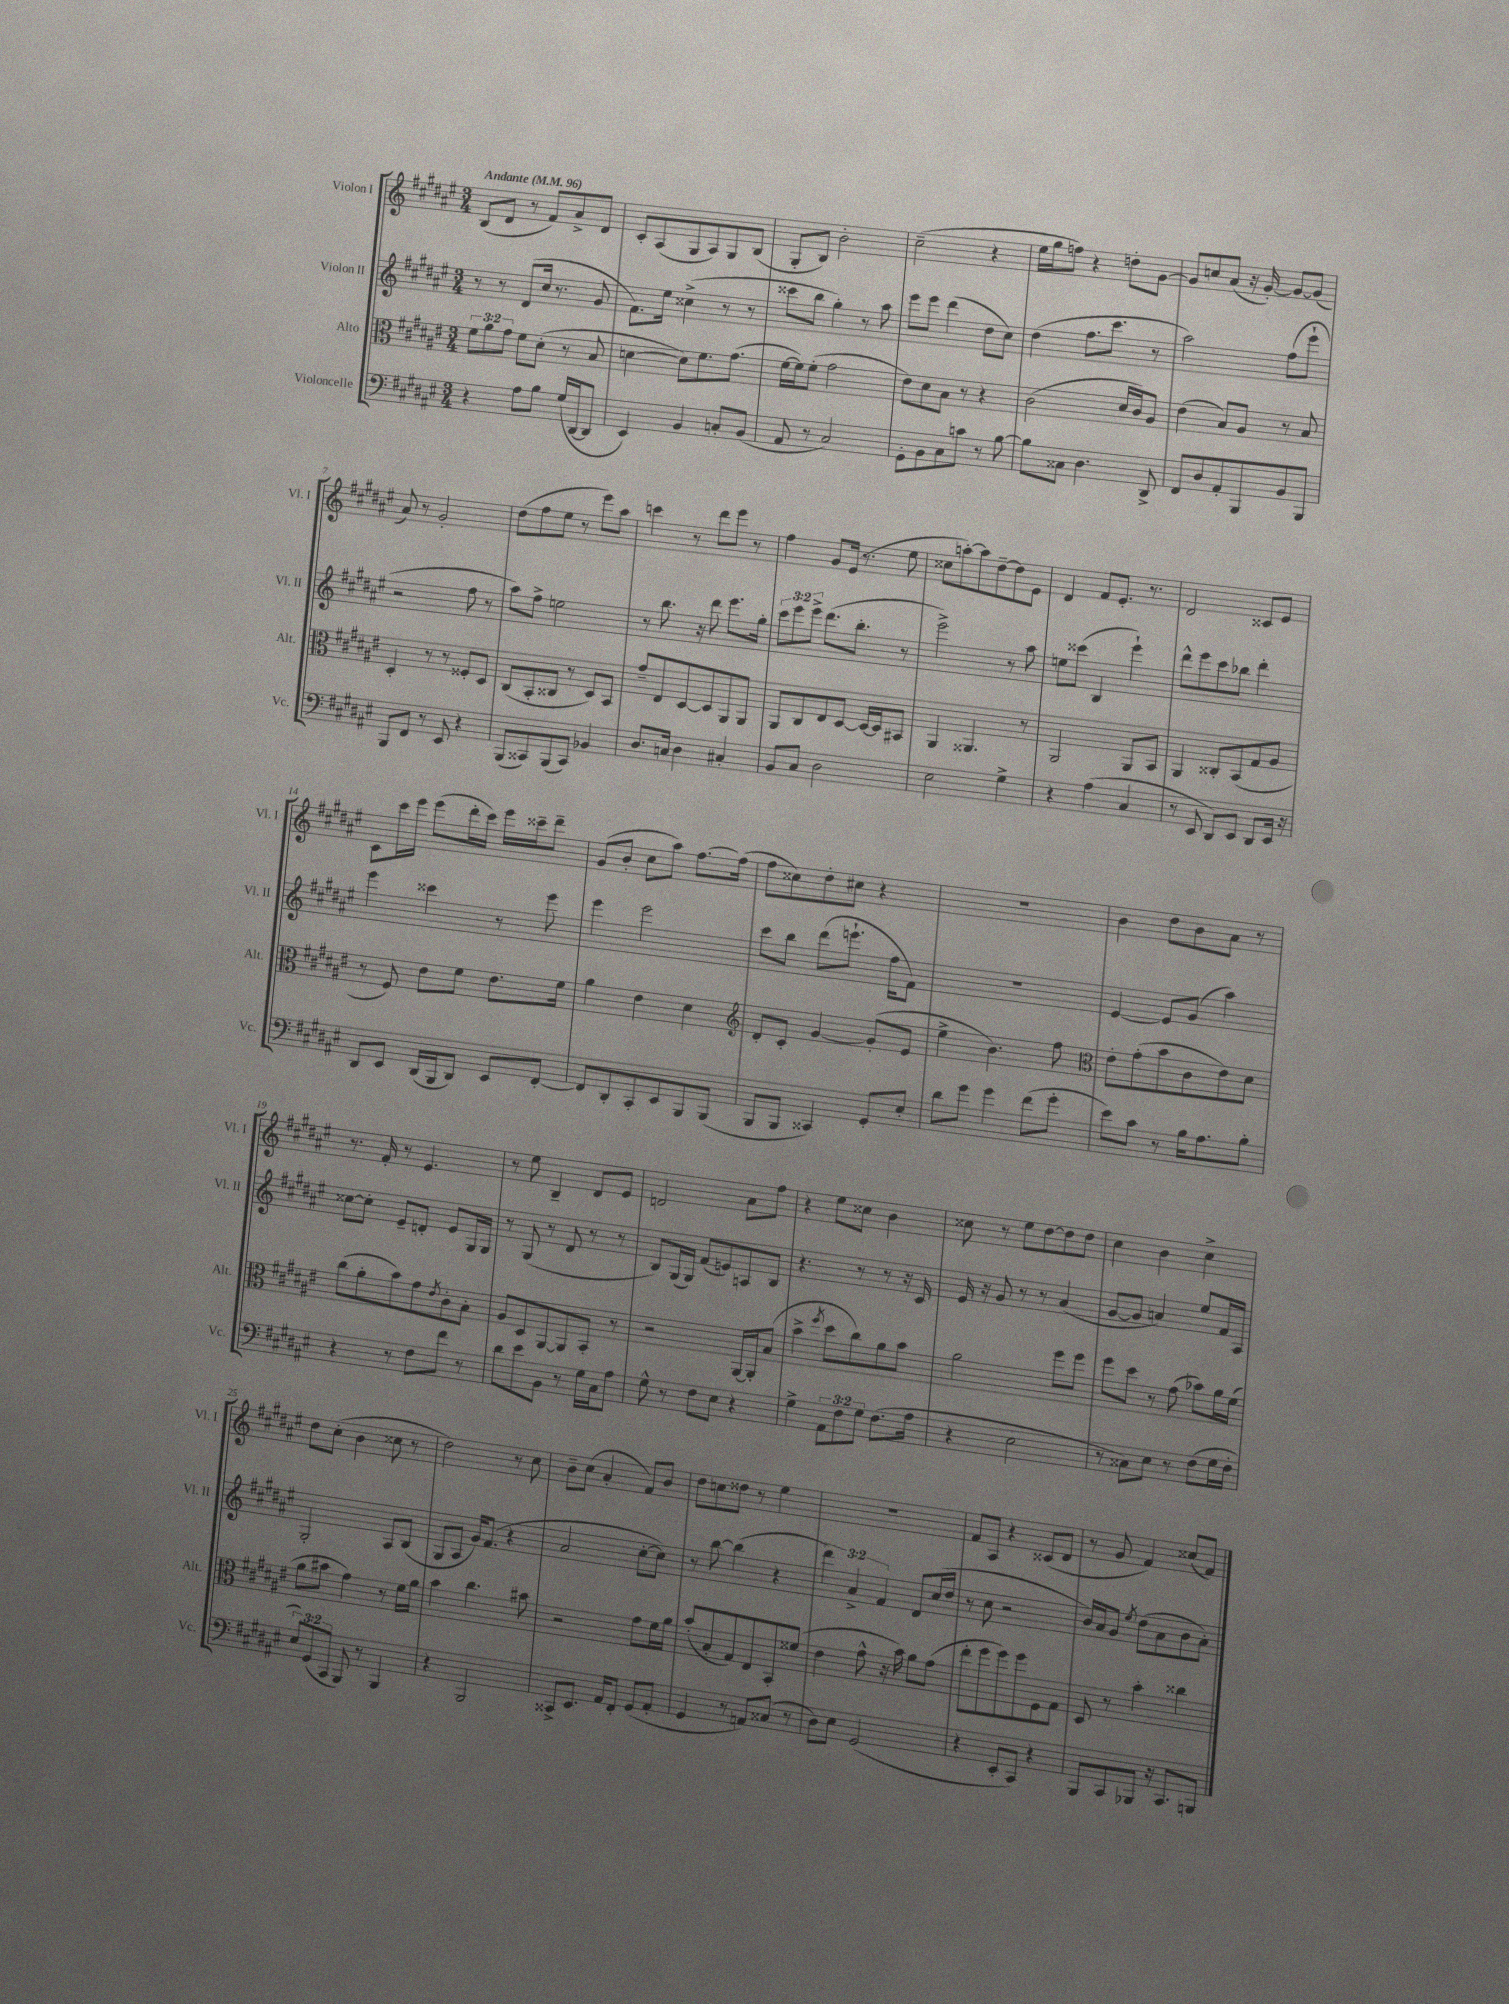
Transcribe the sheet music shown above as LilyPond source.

<<
\new StaffGroup <<
\new Staff = "s0" \with { instrumentName = "Violon I" shortInstrumentName = "Vl. I" } {
    \clef treble \key fis \major \numericTimeSignature \time 3/4 \tempo "Andante" 4 = 96
    b8( dis'8 r8 fis'8) ais'8-> dis'8 |
    cis'8-. ais8( gis8 ais8) gis8 b8( |
    gis8-. b8) b'2-. |
    cis''2--( r4 |
    eis''16 gis''16 f''8) r4 d''8-. gis'8~ |
    gis'8 c''8 ais'8( r16 gis'16~-.) gis'8~ gis'8( |
    ais'8) r8 gis'2-. |
    dis''8( fis''8 eis''8 r8 eis'''8) ais''8 |
    c'''4 r8 dis'''8 eis'''8 r8 |
    fis''4 gis'8 eis'16( r8. eis''8 |
    cisis''8 a''8~-.) a''8 dis''8~-- dis''8 eis'8 |
    dis'4 fis'8 eis'8.-. r8. |
    dis'2 cisis'8 eis'8 |
    cis'8 cis'''16 eis'''16 eis'''8( dis'''16-. cis'''16) eis'''16 cisis'''16-- dis'''8-- |
    gis'8( b'8-. cis''8 ais''8) fis''8.~ fis''16( |
    fis''8 cisis''8) dis''8-. cis''8 r4 |
    R2. |
    b'4 dis''8 b'8 ais'8 r8 |
    r8. fis'16-. r8 eis'4. |
    r8 eis''8 b4-- dis'8 eis'8 |
    d'2 ais'8 fis''8 |
    r4 eis''8 cisis''8 b'4 |
    cisis''8 r8 eis''8 dis''8~ dis''8 dis''8 |
    cis''4 b'4 cis''4-> |
    dis''8 cis''8-.( b'4 cisis''8 r8 |
    dis''2) r8 cis''8 |
    b'8-- cis''8( ais'4-. fis'8) b'8 |
    dis''8 c''8 disis''8 r8 eis''4 |
    R2. |
    fis'8 ais8 r4 cisis'8( dis'8 |
    r8 gis'8 fis'4) cisis''8( fis'8) \bar "|." |
}
\new Staff = "s1" \with { instrumentName = "Violon II" shortInstrumentName = "Vl. II" } {
    \clef treble \key fis \major \numericTimeSignature \time 3/4 \override Staff.TupletNumber.text = #tuplet-number::calc-fraction-text
    r8 r8 dis'8( cis''16 r8. gis'8 |
    fis'8.) eis''16 cisis''4->( r8 r8 |
    cisis'''8 b''8 gis''4-.) r8 ais''8 |
    eis'''8 eis'''8 dis'''4( dis''8 cis''8) |
    dis''4( fis''8. cis'''8. r8 |
    ais''2) fis''8( eis'''8-! |
    r2 fis''8 r8 |
    ais''8) fis''8-> e''2 |
    r8 b''8. r16 dis'''8 eis'''8. gis''16-. |
    \tuplet 3/2 { cis'''8 eis'''8 eis'''8-> } dis'''8.( b''8.-. r8 |
    eis'''2->) r8 ais''8 |
    e''8 cisis'''8( b4 eis'''4-!) |
    dis'''8-^ eis'''8 cis'''8 bes''8 dis'''4-. |
    eis'''4 cisis'''4 r8 eis'''8 |
    eis'''4 eis'''2 |
    cis'''8 b''8 dis'''8( e'''8.-! fis''16 fis'8) |
    R2. |
    eis'4~ eis'8 gis'8( ais''4) |
    cisis''8~ cisis''8-. eis'8-- d'8-. eis'8 gis16 gis16 |
    r8 gis8( r8 dis'8 r8 r8 |
    b8) gis16( gis16) fis'8( e'8) a8 b8 |
    r4. r8 r8 r16 cis'16 |
    eis'16 r16 gis'8 r8 r8 ais'4( |
    gis'8~ gis'8 a'4) eis''8 fis'16 ais16 |
    gis2-. ais8 b8( |
    gis8 ais8 gis'16) fis'8.( r4 |
    ais'2 cis''8~-. cis''8) |
    r8 b''8~ b''4( r4 |
    \tuplet 3/2 { dis'''4) ais'4-> fis'4 } dis'8 cis''16( dis''16 |
    r8 cis''8 r2 |
    b'16) ais'16 gis'8 \acciaccatura { eis''8 } dis''8( ais'8 b'8 ais'8-.) \bar "|." |
}
\new Staff = "s2" \with { instrumentName = "Alto" shortInstrumentName = "Alt." } {
    \clef alto \key fis \major \numericTimeSignature \time 3/4 \override Staff.TupletNumber.text = #tuplet-number::calc-fraction-text
    \tuplet 3/2 { fis'8 ais'8 gis'8 } fis'8 dis'8-.( r8 b8 |
    d'4~ d'8) fis'8. gis'8.( |
    fis'16~ fis'16) fis'8-.( gis'2 |
    eis'8) dis'8 b8 r8 r4 |
    cis'2( dis'16 cis'16) ais8 |
    eis'4( b8) ais8 r8 b8 |
    dis4-. r8 r8 fisis8-. dis8 |
    cis8( b,8-. cisis8 r8 dis8) b,8 |
    gis'8-- eis8 dis8~ dis8 ais,8 ais,8 |
    ais,8 cis8 eis8 dis8~ dis16~ dis16 bis,8 |
    ais,4 aisis,4. r8 |
    ais,2 ais,8 b,8 |
    ais,4 cisis8-. b,8( gis8 ais8 |
    r8 fis8) eis'8 fis'8 eis'8. fis'16 |
    ais'4 eis'4 dis'4 |
    \clef treble dis'8-. cis'8-. gis'4~ gis'8-.( eis'8 |
    eis''4-> b'4.) fis''8 |
    \clef alto eis'8-. gis'8-.( b'8 cis'8 eis'8) dis'8 |
    cis''8( ais'8-. b'8) gis'8 \acciaccatura { eis'8 } cis'8-. b8-. |
    ais8 dis8 ais,8~ ais,8 b,8-. r8 |
    r2 ais,16~ ais,16-. b8( |
    b'4-> \acciaccatura { fis''8 } dis''8 cis''8) ais'8 b'8 |
    ais'2 fis''8 fis''8 |
    fis''8 dis''8 r8 gis'8( bes'8) ais'16 fis'16( |
    ais'8 bis'8 gis'4) r8 fis'16 ais'16 |
    b'4 cis''4. bis'8 |
    r2 gis'8 fis'16 ais'16 |
    b'8-.( b8-. gis8) eis8 b,8-. fisis'8( |
    eis'4 gis'8-^ r16 b'16) ais'8 gis'8( |
    eis''8-. fis''8 fis''8) fis''8 fis8 gis8 |
    dis8 r8 b'4-. cisis''4 \bar "|." |
}
\new Staff = "s3" \with { instrumentName = "Violoncelle" shortInstrumentName = "Vc." } {
    \clef bass \key fis \major \numericTimeSignature \time 3/4 \override Staff.TupletNumber.text = #tuplet-number::calc-fraction-text
    r4 ais8 b8 gis16( dis,16~ dis,8 |
    eis,4) b,4 c8-. b,8( |
    ais,8 r8 cis2) |
    gis,8-. b,8 cis8 c'8 r8 b8~ |
    b8 cisis8 dis4. dis,8-> |
    fis,8 dis8 ais,8-. b,,8 b,8 b,,8 |
    b,,8 fis,8 r8 eis,8 r4 |
    b,,8( cisis,8) b,,8( cisis,8) bes,4 |
    dis8. c16 dis4 cis4-. |
    b,8 cis8 dis2 |
    eis2 gis4-> |
    r4 ais4( cis4 |
    r8 eis,8 dis,8) eis,8 dis,8 eis,16 r16 |
    dis,8 eis,8 dis,16( b,,16 dis,8) eis,8 fis,8~-. |
    fis,8 dis,8-. cis,8-. eis,8 b,,8 b,,8( |
    b,,8 b,,8 cisis,4) gis,8-. eis8-. |
    dis'8 gis'8 gis'4 fis'8( gis'8-. |
    eis'8) cis'8 r8 b16 ais8. b8-. |
    r4 r8 fis8 fis'8 r8 |
    dis'8 eis'8 b,8 r8 gis16 cis16 ais8 |
    gis8-^ r8 fis8 eis8 r4 |
    gis4-> \tuplet 3/2 { ais,8 fis8 gis8 } fis8.( ais16 |
    r4 eis2 |
    r8 cisis8) eis8 r8 fis8( gis16 fis16-. |
    \tuplet 3/2 { eis8) gis,8( cis,8 } b,,8) r8 b,,4 |
    r4 b,,2 |
    cisis,8-> eis,8. ais,16 fis,8-. gis,8( ais,8-. |
    gis,4 r8 a,8) cisis8( r8 |
    dis8) eis8 gis,2( |
    r4 eis,8-. cis,8) r4 |
    b,,8 cis,8 bes,,8 r16 cis,8. b,,8 \bar "|." |
}
>>
>>
